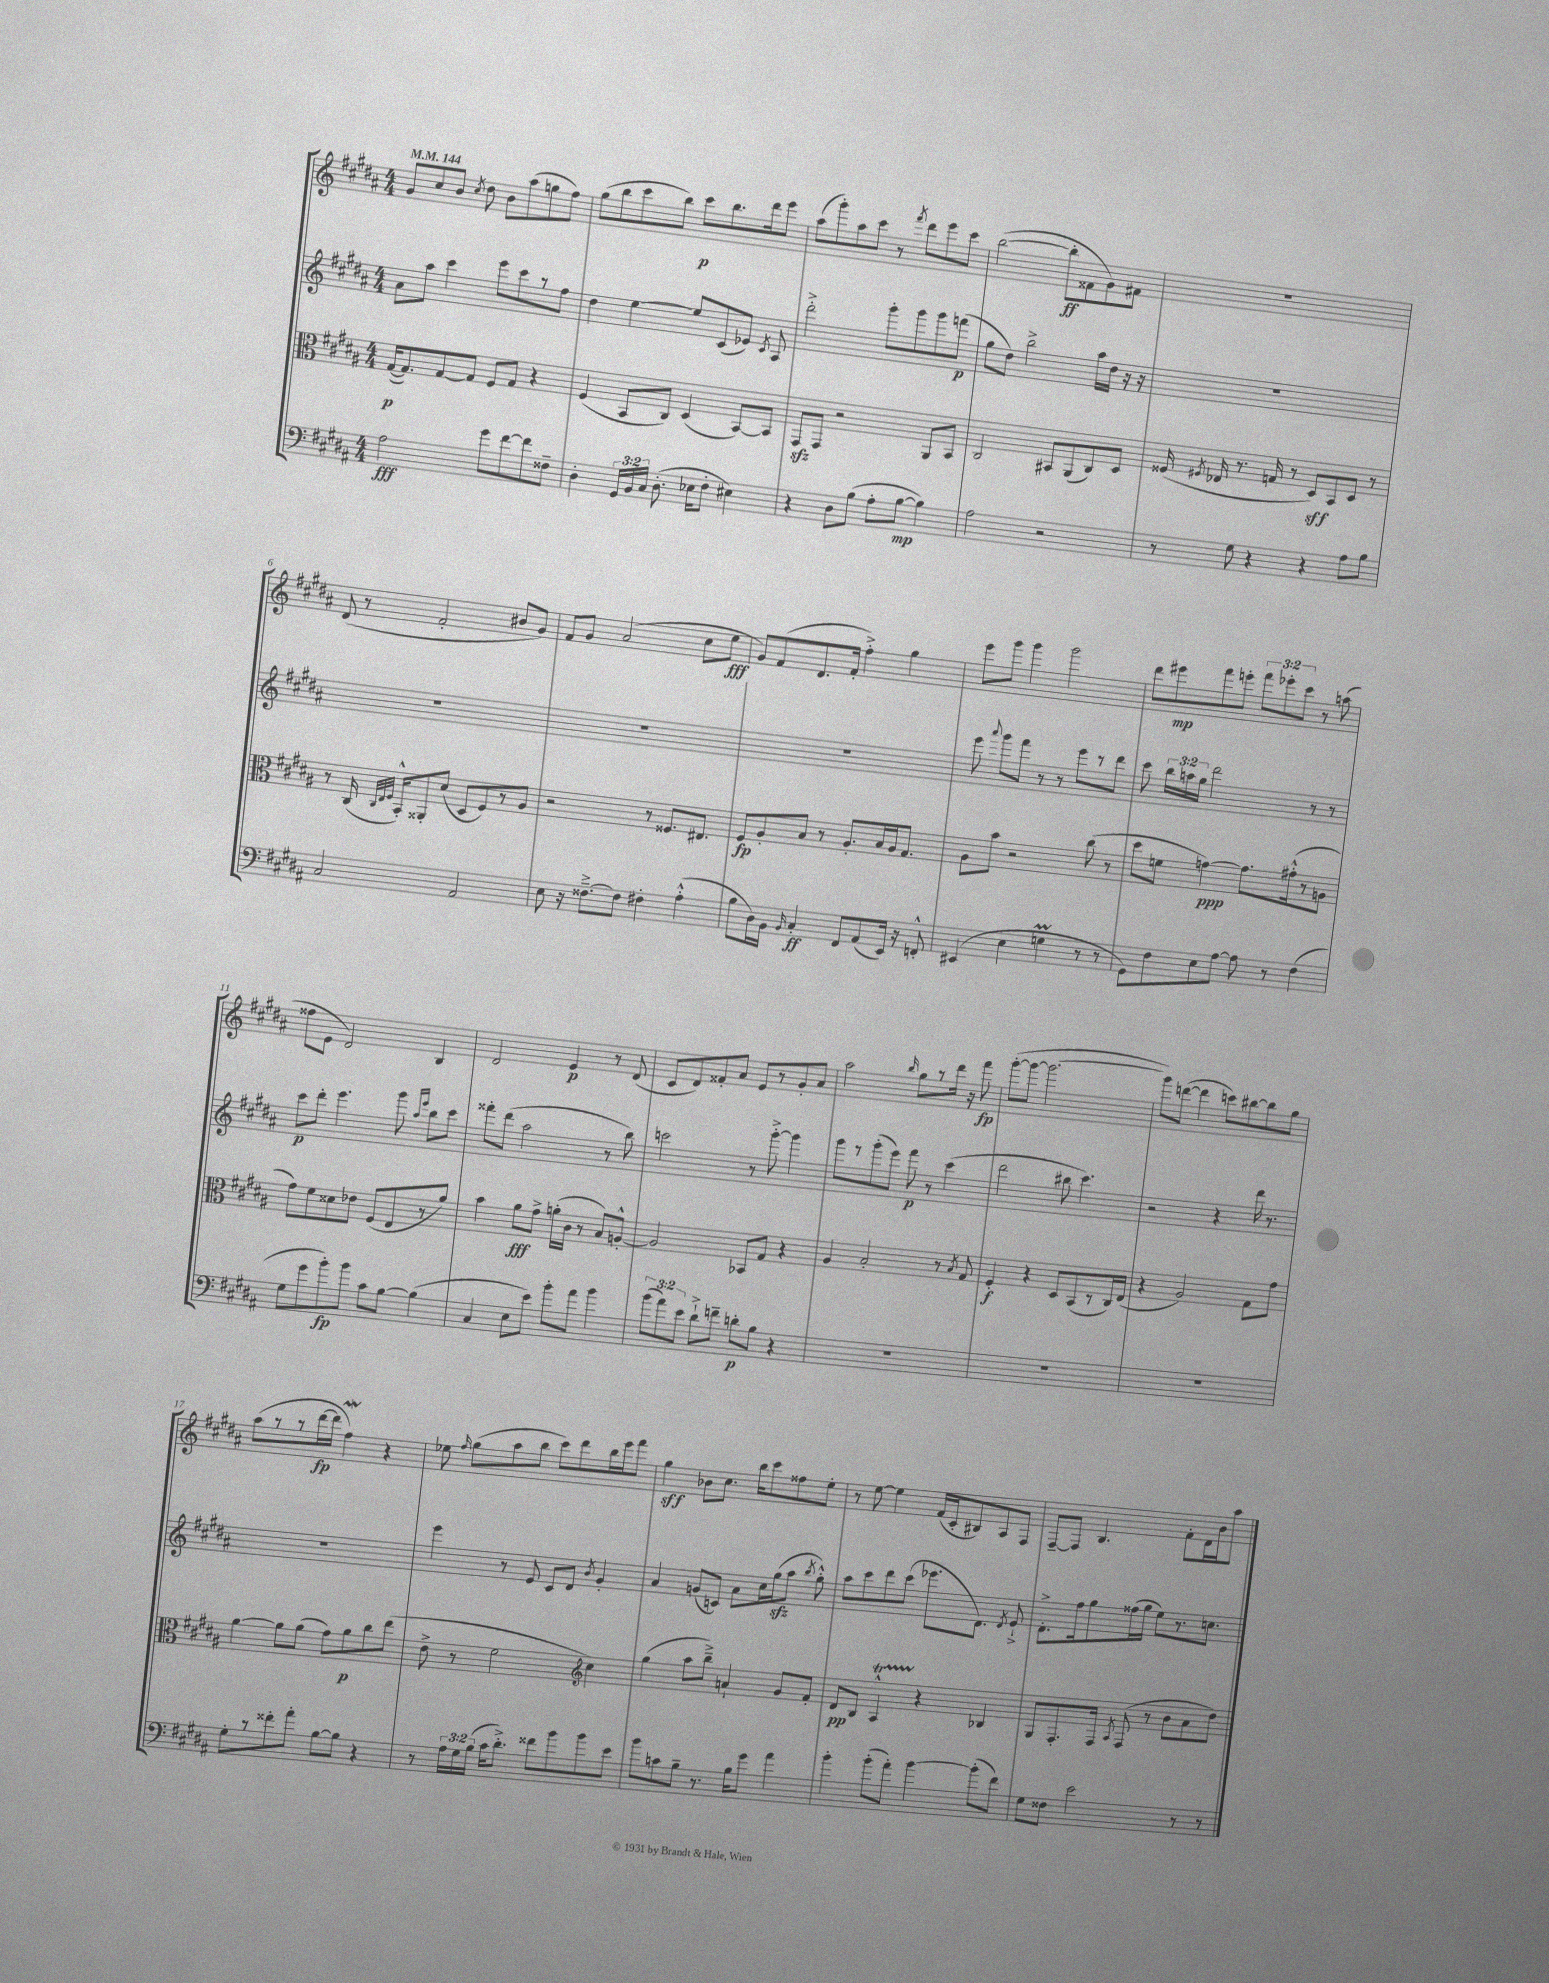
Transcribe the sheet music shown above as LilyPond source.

<<
\new StaffGroup <<
\new Staff = "s0" {
    \clef treble \key b \major \numericTimeSignature \time 4/4 \override Staff.TupletNumber.text = #tuplet-number::calc-fraction-text \tempo 4 = 144
    \autoBeamOff gis'8[ cis''8 b'8] \acciaccatura { cis''8 } dis''8 b'8[ ais''8( g''8 fis''8]) |
    gis''8[( b''8 cis'''8 b''8]) cis'''8[\p b''8. dis'''16 e'''8] |
    ais''8[( gis'''8-.) ais''8 cis'''8] r8 \acciaccatura { fis'''8 } dis'''8[ e'''8 cis'''8] |
    b''2~( b''8[-.\ff fisis'8 gis'8) fis'8] |
    R1 |
    dis'8( r8 fis'2-. bis'8[ gis'8]) |
    fis'8[ gis'8] ais'2( cis''8[ e''8]\fff |
    gis'8[) fis'8( dis'8. fis'16]-. fis''4-.->) gis''4 |
    e'''8[ gis'''8] gis'''4 gis'''2 |
    dis'''8[ eis'''8\mp fis'''8 e'''8]-. \tuplet 3/2 { fis'''8[ ees'''8-. cis'''8] } r8 a''8( |
    fisis''8[ e'8] dis'2) b4 |
    dis'2 e'4\p r8 dis'8( |
    cis'8[ dis'8) fisis'8-. ais'8] e'8[ r8 gis'8-. ais'8] |
    ais''2 \grace { b''16 } gis''8[ r8 dis'''16] r16 fis'''8\fp |
    gis'''8[~-.( gis'''8]~ gis'''2.~ |
    gis'''8[) d'''8]~( d'''4 c'''8[) bis''8~ bis''8 gis''8] |
    ais''8[( r8 r8 dis'''16~\fp dis'''16] fis''4\mordent) r4 |
    ees''8 \grace { fis''16 } gis''8[( ais''8 b''8] cis'''8[) dis'''8 b''16 e'''16 fis'''8] |
    gis''4\sff bes'8[ cis''8.] b''16[ cis'''8 fisis''8 e''8]-. |
    r8 e''8~ e''4 fis'16[( cis'16-. bis8) ais8 fis8] |
    fis8[~-- fis8] b4. fis'8[-. dis'16 b'16 ais''8] \bar "|." |
}
\new Staff = "s1" {
    \clef treble \key b \major \numericTimeSignature \time 4/4 \override Staff.TupletNumber.text = #tuplet-number::calc-fraction-text
    \autoBeamOff ais'8[ ais''8] cis'''4 e'''8[ cis'''8 r8 fis''8] |
    dis''4 e''4~ e''8[ cis'8( ees'8]) \acciaccatura { cis'8 } ais8 |
    dis'''2-.-> gis'''8[-. gis'''8 gis'''8 f'''8]\p( |
    gis''8[ dis''8]) b''2-> ais''16[ dis''16] r16 r16 |
    R1 |
    R1 |
    R1 |
    R1 |
    e'''8 \appoggiatura { ais'''8 } gis'''8[ fis'''8] r8 r8 e'''8[ r8 dis'''8] |
    cis'''8 \tuplet 3/2 { b''16[ a''16 gis''16] } dis'''2 r8 r8 |
    cis'''8[\p dis'''8]-. e'''4. gis'''8 \grace { ais''16[ e'''16] } b''8[ cis'''8] |
    fisis'''8[-. dis'''8]( ais''2 r8 b''8) |
    c'''2 r8 gis'''8~-.-> gis'''4 |
    gis'''8[ r8 gis'''8-.( e'''8]) fis'''8\p r8 cis'''4( |
    dis'''2 bis''8 cis'''4.) |
    r2 r4 dis'''16 r8. |
    R1 |
    e'''4 r8 e'8 cis'8[ dis'8] \acciaccatura { b'8 } gis'4-. |
    ais'4 g'8[( c'8]) ais'8[ cis''16 gis''16\sfz( ais''8] \acciaccatura { b''8 } gis''8-.-^) |
    ais''8[ cis'''8 dis'''8 cis'''8]( ees'''8.[ dis'8.]) \acciaccatura { dis'8 } e'8-!-> |
    dis'8.[-.-> fis''16 gis''8 fisis''16( gis''16] e''8[) r8. c''8.] \bar "|." |
}
\new Staff = "s2" {
    \clef alto \key b \major \numericTimeSignature \time 4/4
    \autoBeamOff gis16[~\p( gis8.) gis8~ gis8] fis8[ gis8] r4 |
    fis4( b,8[ cis8]) dis4( b,8[~) b,8] |
    gis,8[\sfz gis,8] r2 ais,8[ b,8] |
    cis2 bis,8[ ais,8( cis8) dis8] |
    fisis16( \acciaccatura { fis8 } ees16 r8. g16 r8 dis8[\sff) b,8 dis8] r8 |
    r8 cis16( \grace { cis32[ e32 fis32] } b,16[-.-^) aisis,8-. dis'8]( dis8[ fis8) r8 ais8] |
    r2 r8 fisis8.[ eis8.] |
    fis8[\fp ais8-. b8] r8 ais8.[-. b16 ais16 gis8.] |
    ais8[ b'8] r2 cis''8( r8 |
    dis''8[ f'8] g'4~\ppp) g'8.[ gis'16-.-^( r8 a8] |
    gis'8[) fis'8 disis'8 ees'8] fis8[( e8 r8 ais'8]) |
    b'4 ais'8[\fff gis'8]-> a'16[-.( cis'16] r8 b8[) a8]~-.-^ |
    a2 bes,8[ gis8] r4 |
    ais4 b2-. r8 \acciaccatura { b8 } gis8 |
    fis4-.\f r4 dis8[ b,8( r8 cis16) e16]( |
    r4 ais2) gis8[ gis'8] |
    ais'4~ ais'8[ ais'8]( gis'8[) ais'8\p cis''8 e''8]( |
    e'8-> r8 fis'2 \clef treble cis''4) |
    gis''4( ais''8[ b''8]--->) a'4-! gis'8[ fis'8]-. |
    dis'8[\pp b8] ais4-^\startTrillSpan r4\stopTrillSpan bes4 |
    gis8[ fis8.-. fis16] \acciaccatura { ais8 } fis8( r8 b'8[ ais'8 dis''8]) \bar "|." |
}
\new Staff = "s3" {
    \clef bass \key b \major \numericTimeSignature \time 4/4 \override Staff.TupletNumber.text = #tuplet-number::calc-fraction-text
    \autoBeamOff ais2\fff gis'8[ fis'8~ fis'8 fisis8]-- |
    dis4-. \tuplet 3/2 { gis,16[ b,16 cis16] } dis8.-.( ees16[ fis8]-. eis4) |
    r4 dis8[ b8]( ais8[-. b8]~\mp b4) |
    ais2 r2 |
    r8 gis8 r4 r4 ais8[ b8] |
    cis2 ais,2 |
    e8 r16 fisis8.[~---> fisis8] fis4-. ais4-.-^( |
    b8[ dis16) b,16] \grace { b,16 } cis4-.\ff fis,8[ ais,8( e,16]) r16 f,8-.-^ |
    eis,4( e4 g4\prall r8 r8 |
    gis,8[) fis8 e8 ais8]~ ais8 r8 fis4( |
    gis8[ gis'8 b'8-.\fp) b'8] cis'8[ b8]~ b4( |
    cis4 e8[ e'8]) b'8[-. ais'8] b'4 |
    \tuplet 3/2 { b'8[( ais'8) e'8] } dis'8[-!-> f'8]-- d'8[-.\p b8] r4 |
    R1 |
    R1 |
    R1 |
    gis8[-. r8 fisis'8-. ais'8]-. b8[~ b8] r4 |
    r8 \tuplet 3/2 { ais16[ gis16 b16]( } cis'16[ dis'8.]-.->) fisis'8[ b'8 b'8 e'8] |
    b'8[ c'8 b8]-- r8. b16[ gis'8] ais'4 |
    b'4-. b'8[-.( ais'8]-.) b'4~ b'8[-.( fis'8]) |
    gis8[ fisis8] e'2 r8 r8 \bar "|." |
}
>>
>>
